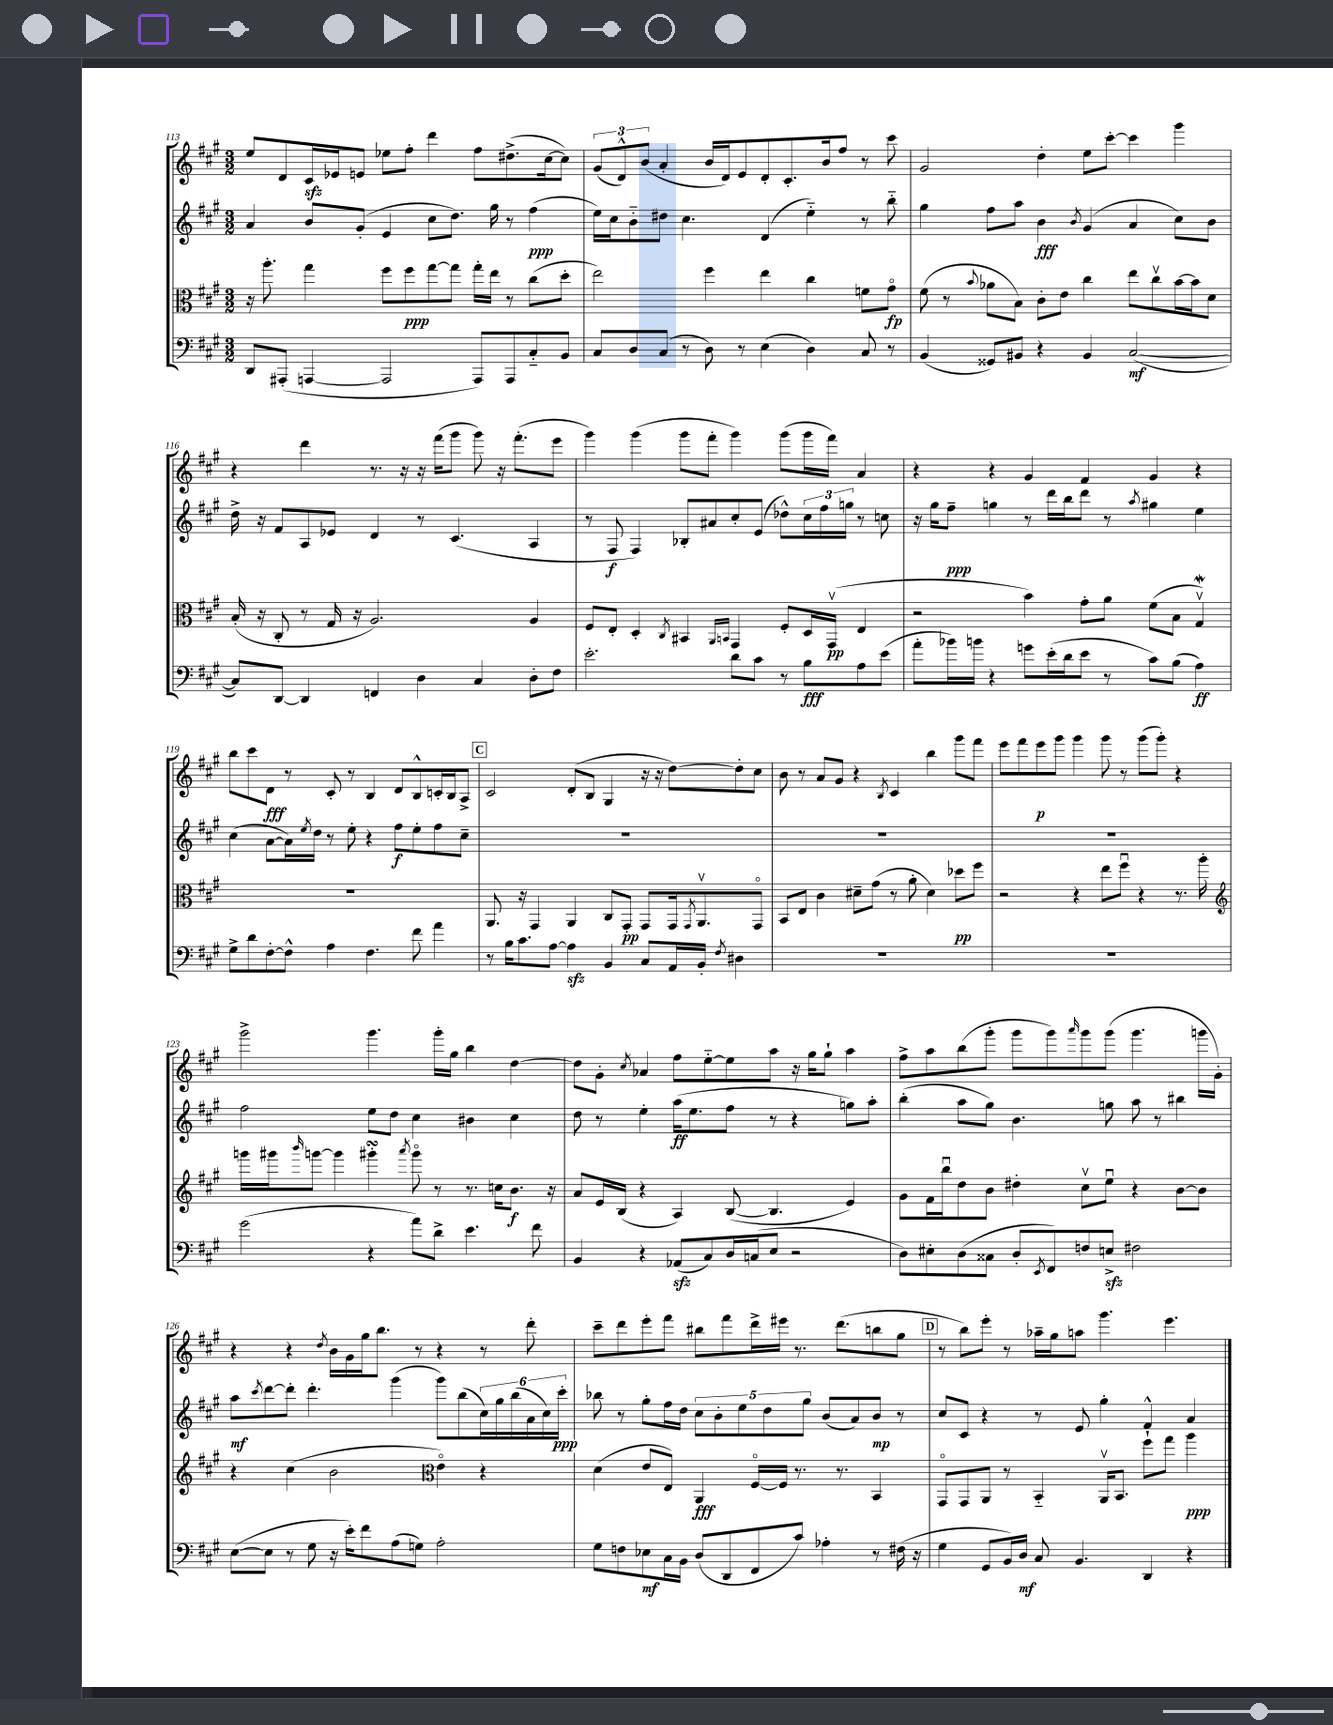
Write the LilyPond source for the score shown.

<<
\new StaffGroup <<
\new Staff = "s0" {
    \clef treble \key a \major \numericTimeSignature \time 3/2
    e''8 d'8 cis'16\sfz ees'16 e'8 ees''8 fis''8-. d'''4 fis''8 dis''8.->( cis''16~ cis''8) |
    \tuplet 3/2 { gis'8( d'8-^) b'8( } a'4-. b'16 d'16) e'8 d'8-. cis'8.-. b'16 fis''8 r8 cis'''8 |
    gis'2 d''4-. e''8 cis'''8~-. cis'''4 gis'''4 |
    r4 d'''4 r8. r16 r16 fis'''16( gis'''8 gis'''8) r16 fis'''8.-.( e'''8 |
    gis'''4) gis'''4( gis'''8 fis'''8-. gis'''4) gis'''8( gis'''16 fis'''16) a'4 |
    r4 r4 gis'4 fis'4 gis'4 r4 |
    b''8 cis'''8 d'8\fff r8 cis'8-. r8 b4 d'8 b8-^ c'16-. b16 a8-> |
    \mark \markup { \box "C" } cis'2 d'8-.( b8 gis4 r16 r16 d''8~) d''8-. cis''8 |
    b'8 r8 a'8 gis'8 r4 \acciaccatura { b8 } cis'4 b''4 gis'''8 fis'''8 |
    e'''8 fis'''8 e'''8\p gis'''8 gis'''4 gis'''8 r8 gis'''8( gis'''8-.) r4 |
    gis'''2-> gis'''4. gis'''16-. gis''16 b''4 d''4~ |
    d''8 gis'8-. \acciaccatura { cis''8 } aes'4 fis''8 e''8~-_ e''8 a''8 r16 gis''16 gis''8-! a''4 |
    fis''8-> a''8 b''8( gis'''8-. gis'''8 gis'''8) \grace { a'''16 } gis'''8 gis'''8( gis'''4. g'''16 gis'16-.) |
    r4 r4 \acciaccatura { d''8 } b'16 gis'16 gis''16 b''8. r8 r4 r8 d'''8-. |
    cis'''8-- d'''8 e'''8-. fis'''8 bis''8 fis'''8 d'''16-> eis'''16 r8. d'''8.( b''8 gis''8 |
    \mark \markup { \box "D" } r8 b''8) e'''8-. r8 aes''16-- gis''16 a''8 gis'''4. e'''4. \bar "|." |
}
\new Staff = "s1" {
    \clef treble \key a \major \numericTimeSignature \time 3/2
    a'4 b'8 gis'8-.( e'4 cis''8 d''8.) gis''16 r8 fis''4\ppp( |
    e''16) cis''16 b'8-_ dis''8 cis''4. d'4( e''4-_) r8 b''8-_ |
    gis''4 fis''8 a''8 b'4\fff \acciaccatura { b'8 } gis'4( a'4 cis''8) b'8 |
    d''16-> r16 fis'8 a8 ees'8 d'4 r8 cis'4.( a4 |
    r8 fis8\f fis4) bes8-. ais'8 cis''8-. e'8( des''8-^) \tuplet 3/2 { cis''16 fis''16 g''16 } r8 c''8 |
    r16 gis''16 fis''8--\ppp g''4 r8 d'''16 b''16 d'''8 r8 \acciaccatura { a''8 } gis''4 e''4 |
    cis''4( a'8~ a'16) \acciaccatura { e''8 } d''16 r8 e''8-. r4 fis''8\f e''8-. fis''8 cis''8-- |
    \mark \markup { \box "C" } R1. |
    R1. |
    R1. |
    fis''2 e''8 d''8 cis''4 bis'4 cis''4 |
    d''8 r8 e''4-. a''16\ff( e''8. fis''8 r8 r4 g''8) a''8-. |
    b''4-.( a''8 gis''8) b'4. g''8 a''8 r8 bis''4 |
    a''8\mf \acciaccatura { cis'''8 } d'''8~ d'''8-. d'''4.-. gis'''4( gis'''8) b''8( \tuplet 6/4 { cis''16) gis''16 b''16( a'16 cis''16) cis'''16-.\ppp } |
    bes''8 r8 gis''8-. fis''16 d''16 \tuplet 5/4 { cis''8 b'8-. e''8 d''8 gis''8 } b'8( a'8) b'8\mp r8 |
    \mark \markup { \box "D" } cis''8 cis'8 r4 r8 e'8 gis''4-. fis'4-^ a'4 \bar "|." |
}
\new Staff = "s2" {
    \clef alto \key a \major \numericTimeSignature \time 3/2
    r16 a''8.-. gis''4 fis''8 fis''8\ppp gis''8~ gis''8 gis''16-. e''16 r8 cis''8( d''8-. |
    e''2) fis''4 e''4 cis''4 f'8 gis'8\flageolet\fp |
    fis'8( r8 \appoggiatura { b'8 } aes'8 b8) cis'8-. e'8 cis''4 e''8 cis''8\upbow b'16~ b'16 d'8 |
    b16-.( r16 cis8-. r8 gis16 r16 a2.) a4 |
    fis8 e8-. d4-. \acciaccatura { cis8 } bis,4 \grace { a,16 b,16 } gis,4 fis8-. d16 gis,16\upbow\pp( e4 |
    r2 b'4) gis'8-. a'8 fis'8( b8 gis4\upbow\mordent) |
    R1. |
    \mark \markup { \box "C" } a,8. r16 gis,4 a,4 cis8 gis,8-.\pp gis,8 gis,16 \acciaccatura { gis,8 } a,8.\upbow gis,8\flageolet |
    b,8 e8 cis'4 dis'8-- gis'8( r8 a'8-. dis'4) des''8\pp fis''8 |
    r2 r4 e''8 fis''8\downbow r4 r8. a''16-. |
    \clef treble g'''16 gis'''16 \grace { b'''16 } g'''8~ g'''4 gis'''4-.\turn \acciaccatura { a'''8 } gis'''8\flageolet r8 r8. c''16 b'8.\f r16 |
    a'8 e'16 b16( r4 a4) b8~( b4. e'4) |
    gis'8 fis'16 b''16\downbow d''8 b'8 dis''4-. cis''8\upbow e''8\downbow r4 b'8~ b'8 |
    r4 cis''4( b'2 \clef alto e'4\flageolet) r4 |
    d'4( e'8 e8) a,4\fff fis16~\flageolet fis16 r8. r8. b,4 |
    \mark \markup { \box "D" } gis,8\flageolet gis,8 a,8 r8 b,4-_ a,16\upbow b,8. fis''8-! gis''8 a''4\ppp \bar "|." |
}
\new Staff = "s3" {
    \clef bass \key a \major \numericTimeSignature \time 3/2
    d,8 ais,,8-.( a,,4~ a,,2 a,,8) a,,8 cis8-_ b,8 |
    cis8 d8 cis8( r8 d8) r8 e4( d4) cis8 r8 |
    b,4( gisis,8) bis,8 r4 bis,4 cis2~\mf( |
    cis8) d,8~ d,4 f,4 d4 cis4 d8-. fis8 |
    e'2.-. d'8 cis'8 r8 b8\fff a8 e'8( |
    a'8-. bes'16) b'16 r4 g'8 e'16-.( d'16 e'8 r8 cis'8) b8( a4\ff) |
    gis8-> d'8 fis8~-. fis8-^ a4 fis4. fis'8 a'4 |
    \mark \markup { \box "C" } r8 b16 cis'8. a8~ a4\sfz b,4 cis8 a,16 b,16-. \acciaccatura { fis8 } dis4 |
    R1. |
    R1. |
    gis'2( r4 a'8) d'8-> e'4. fis'8 |
    b,4 r4 aes,8\sfz( cis8) d16 c16( e8 r2 |
    d8) eis8-. d8( cisis8 d8-. \acciaccatura { e,8 } fis,8) f8 e8->\sfz fis2 |
    e8~( e8 r8 gis8 r16 e'16-.) fis'8 a8( g8) a2-. |
    gis8 f8 ees8\mf cis16 b,16 d8( d,8 fis,8 cis'8) aes4-. r8 fis16( r16 |
    \mark \markup { \box "D" } gis4 gis,8 b,16) d16\mf cis8 b,4. d,4 r4 \bar "|." |
}
>>
>>
\layout { \context { \Score currentBarNumber = #113 } }
